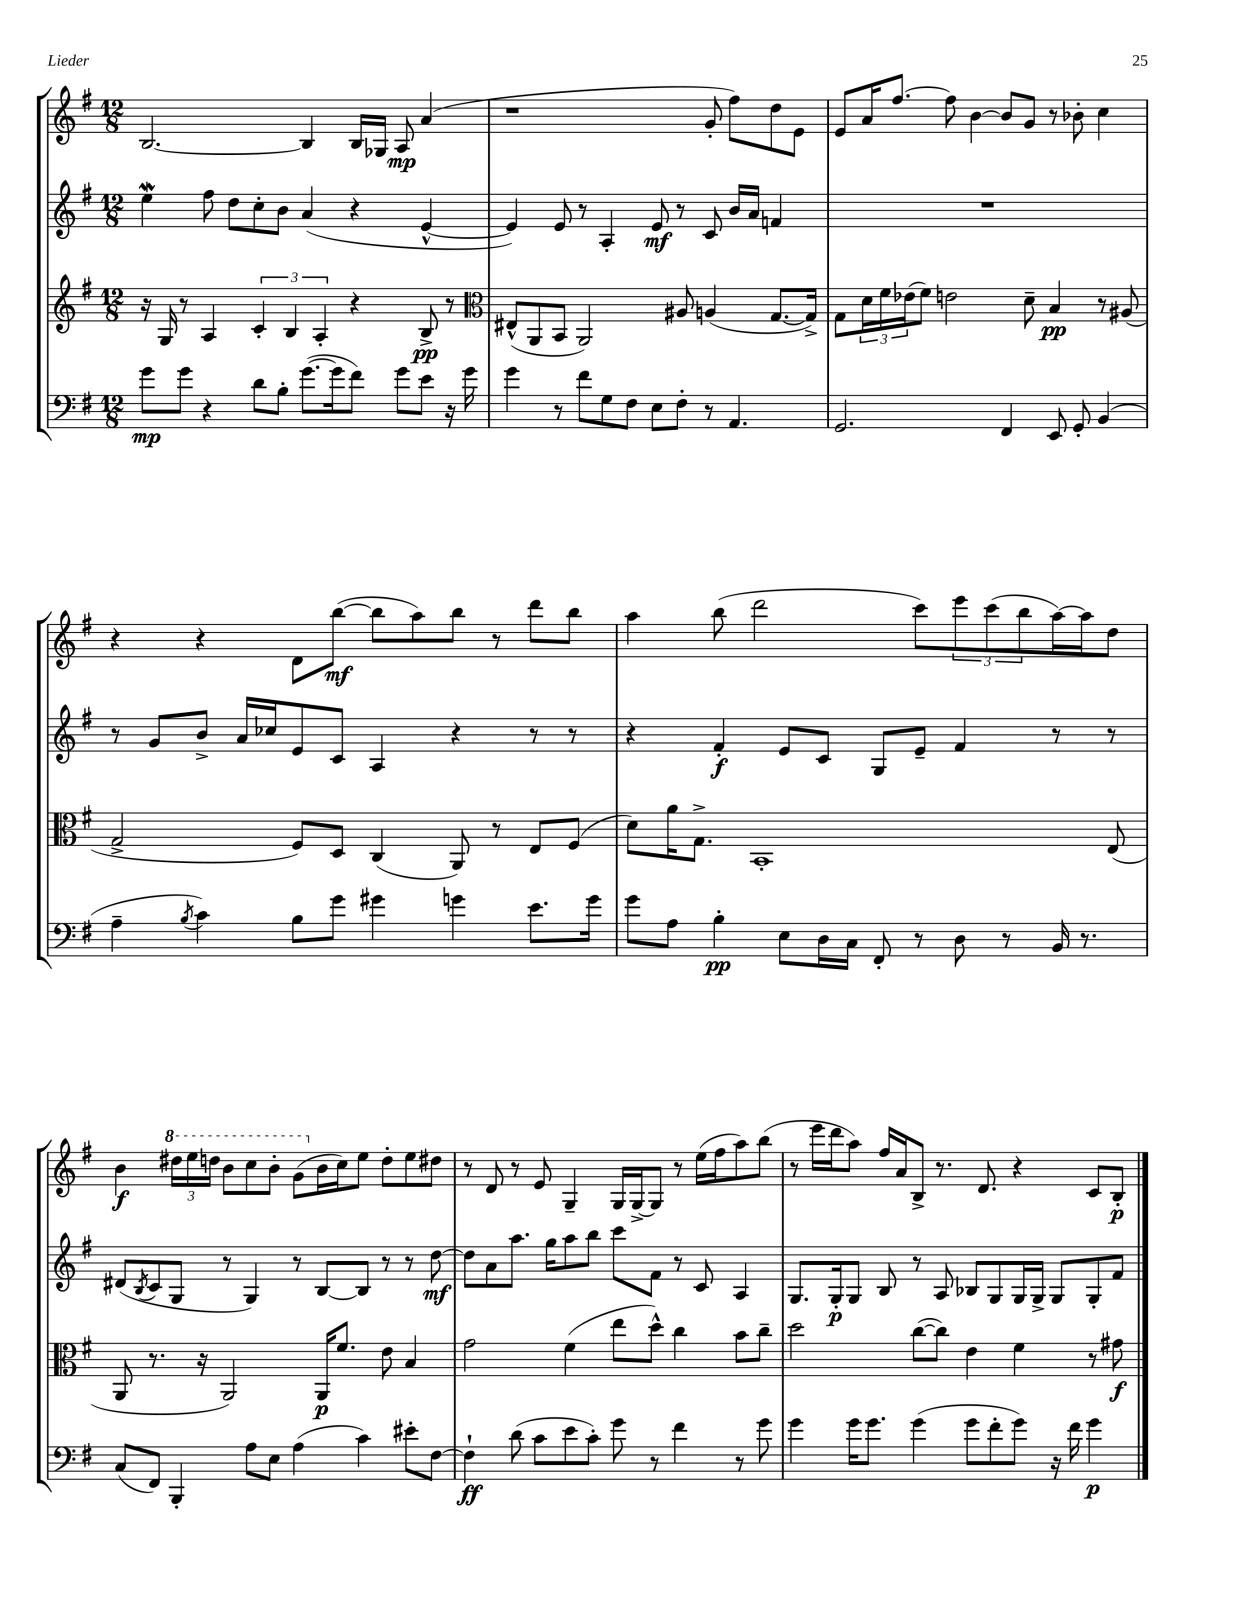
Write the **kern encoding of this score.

**kern	**dynam	**kern	**dynam	**kern	**dynam	**kern	**dynam
*part4	*part4	*part3	*part3	*part2	*part2	*part1	*part1
*staff4	*staff4	*staff3	*staff3	*staff2	*staff2	*staff1	*staff1
*clefF4	*	*clefG2	*	*clefG2	*	*clefG2	*
*k[f#]	*	*k[f#]	*	*k[f#]	*	*k[f#]	*
*M12/8	*	*M12/8	*	*M12/8	*	*M12/8	*
=44	=44	=44	=44	=44	=44	=44	=44
8g\L	mp	16r	.	4eeW\	.	[2.B/	.
.	.	16G/	.	.	.	.	.
8g\J	.	8r	.	.	.	.	.
4r	.	4A/	.	8ff#\	.	.	.
.	.	.	.	8dd\L	.	.	.
8d\L	.	6c'/	.	8cc'\	.	.	.
8B'\J	.	.	.	8b\J	.	.	.
.	.	6B/	.	.	.	.	.
([8.g\L	.	.	.	(4a/	.	4B/]	.
.	.	6A'/	.	.	.	.	.
16g\k]	.	.	.	.	.	.	.
8f#\J)	.	4r	.	4r	.	16B/LL	.
.	.	.	.	.	.	16G-X/JJ	.
8g\L	.	.	.	.	.	8A/	mp
8e\J	.	8B^/	pp	[4e^^/	.	(4a/	.
16r	.	8r	.	.	.	.	.
16g\	.	.	.	.	.	.	.
=45	=45	=45	=45	=45	=45	=45	=45
*	*	*clefC3	*	*	*	*	*
4g\	.	(8E#X^^/L	.	4e/])	.	1r	.
.	.	8AA/	.	.	.	.	.
8r	.	8BB/J	.	8e/	.	.	.
8f#\L	.	2AA/)	.	8r	.	.	.
8G\	.	.	.	4A'/	.	.	.
8F#\J	.	.	.	.	.	.	.
8E\L	.	.	.	8e/	mf	.	.
8F#'\J	.	8A#X/	.	8r	.	.	.
8r	.	(4An/	.	8c/	.	8g'/	.
4.AA/	.	.	.	16b/LL	.	8ff#\L)	.
.	.	.	.	16a/JJ	.	.	.
.	.	[8.G/L	.	4fn/	.	8dd\	.
.	.	.	.	.	.	8e\J	.
.	.	16G^/Jk])	.	.	.	.	.
=46	=46	=46	=46	=46	=46	=46	=46
2.GG/	.	8G\L	.	1.r	.	8e/L	.
.	.	24d\L	.	.	.	16a/K	.
.	.	24f#\	.	.	.	.	.
.	.	.	.	.	.	[8.ff#/J	.
.	.	(24e-X\J	.	.	.	.	.
.	.	8f#\J)	.	.	.	.	.
.	.	2en\	.	.	.	8ff#\]	.
.	.	.	.	.	.	[4b\	.
4FF#/	.	.	.	.	.	8b/L]	.
.	.	8d~\	.	.	.	8g/J	.
8EE/	.	4B/	pp	.	.	8r	.
8GG'/	.	.	.	.	.	8b-X'\	.
(4BB/	.	8r	.	.	.	4cc\	.
.	.	(8A#X/	.	.	.	.	.
!!LO:LB:g=z
=47	=47	=47	=47	=47	=47	=47	=47
4A~\	.	2G^/	.	8r	.	4r	.
.	.	.	.	8g/L	.	.	.
8qB/	.	.	.	.	.	.	.
4c\)	.	.	.	8b^/J	.	4r	.
.	.	.	.	16a/LL	.	.	.
.	.	.	.	16cc-X/J	.	.	.
8B\L	.	8F#/L)	.	8e/	.	8d\L	.
8g\J	.	8D/J	.	8c/J	.	([8bb\J	mf
4g#X\	.	(4C/	.	4A/	.	8bb\L]	.
.	.	.	.	.	.	8aa\)	.
4gn\	.	8AA/)	.	4r	.	8bb\J	.
.	.	8r	.	.	.	8r	.
8.e\L	.	8E/L	.	8r	.	8ddd\L	.
.	.	(8F#/J	.	8r	.	8bb\J	.
16g\Jk	.	.	.	.	.	.	.
=48	=48	=48	=48	=48	=48	=48	=48
8g\L	.	8d\L)	.	4r	.	4aa\	.
8A\J	.	16a\K	.	.	.	.	.
.	.	8.G^\J	.	.	.	.	.
4B'\	pp	.	.	4f#'/	f	(8bb\	.
.	.	1BB'	.	.	.	2ddd\	.
8E\L	.	.	.	8e/L	.	.	.
16D\L	.	.	.	8c/J	.	.	.
16C\JJ	.	.	.	.	.	.	.
8FF#'/	.	.	.	8G/L	.	.	.
8r	.	.	.	8e~/J	.	8ccc\L)	.
8D\	.	.	.	4f#/	.	12eee\	.
.	.	.	.	.	.	(12ccc\	.
8r	.	.	.	.	.	.	.
.	.	.	.	.	.	12bb\	.
16BB/	.	.	.	8r	.	[16aa\L)	.
8.r	.	.	.	.	.	16aa\J]	.
.	.	(8E/	.	8r	.	8dd\J	.
!!LO:LB:g=z
=49	=49	=49	=49	=49	=49	=49	=49
(8C/L	.	8AA/	.	(8d#X/L	.	4b\	f
.	.	.	.	8qB/	.	.	.
8FF#/J)	.	8.r	.	8c/	.	.	.
*	*	*	*	*	*	*8va	*
4BBB'/	.	.	.	8G/J	.	24ddd#X\LL	.
.	.	.	.	.	.	24eee\	.
.	.	16r	.	.	.	.	.
.	.	.	.	.	.	24dddn\JJ	.
.	.	2AA/)	.	8r	.	8bb\L	.
8A\L	.	.	.	4G/)	.	8ccc\	.
8E\J	.	.	.	.	.	8bb'\J	.
(4A\	.	.	.	8r	.	(8gg\L	.
*	*	*	*	*	*	*X8va	*
.	.	16AA/KL	p	[8B/L	.	16b\L	.
.	.	8.f#/J	.	.	.	16cc\J)	.
4c\)	.	.	.	8B/J]	.	8ee\J	.
.	.	8e\	.	8r	.	8dd'\L	.
8e#X'\L	.	4B/	.	8r	.	8ee\	.
[8F#\J	.	.	.	[8dd\	mf	8dd#X\J	.
=50	=50	=50	=50	=50	=50	=50	=50
4F#`\]	ff	2g\	.	8dd\L]	.	8r	.
.	.	.	.	8a\	.	8d/	.
(8d\	.	.	.	8.aa\J	.	8r	.
8c\L	.	.	.	.	.	8e/	.
.	.	.	.	16gg\KL	.	.	.
8e\	.	(4f#\	.	8aa\	.	4G~/	.
8c'\J)	.	.	.	8bb\J	.	.	.
8g\	.	8ee\L	.	8ccc\L	.	16G/LL	.
.	.	.	.	.	.	[16G^/J	.
8r	.	8dd^^\J)	.	8f#\J	.	8G/J]	.
4f#\	.	4cc\	.	8r	.	8r	.
.	.	.	.	8c/	.	(16ee\LL	.
.	.	.	.	.	.	16ff#\J	.
8r	.	8b\L	.	4A/	.	8aa\)	.
8g\	.	8cc~\J	.	.	.	(8bb\J	.
=51	=51	=51	=51	=51	=51	=51	=51
4g\	.	2dd\	.	8.G/L	.	8r	.
.	.	.	.	.	.	16eee\LL	.
.	.	.	.	16G'/k	p	16ddd\J	.
16g\KL	.	.	.	8G/J	.	8aa\J)	.
8.g\J	.	.	.	.	.	.	.
.	.	.	.	8B/	.	16ff#/LL	.
.	.	.	.	.	.	16a/J	.
(4g\	.	([8cc\L	.	8r	.	8B^/J	.
.	.	8cc\J])	.	8A/	.	8.r	.
8g\L	.	4e\	.	8B-X/L	.	.	.
.	.	.	.	.	.	8.d/	.
8f#'\	.	.	.	8G/	.	.	.
8g\J)	.	4f#\	.	16G/L	.	4r	.
.	.	.	.	16G^/JJ	.	.	.
16r	.	.	.	8G/L	.	.	.
16f#\	.	.	.	.	.	.	.
4g\	p	8r	.	8G'/	.	8c/L	.
.	.	8g#X\	f	8f#/J	.	8B'/J	p
==	==	==	==	==	==	==	==
*-	*-	*-	*-	*-	*-	*-	*-
